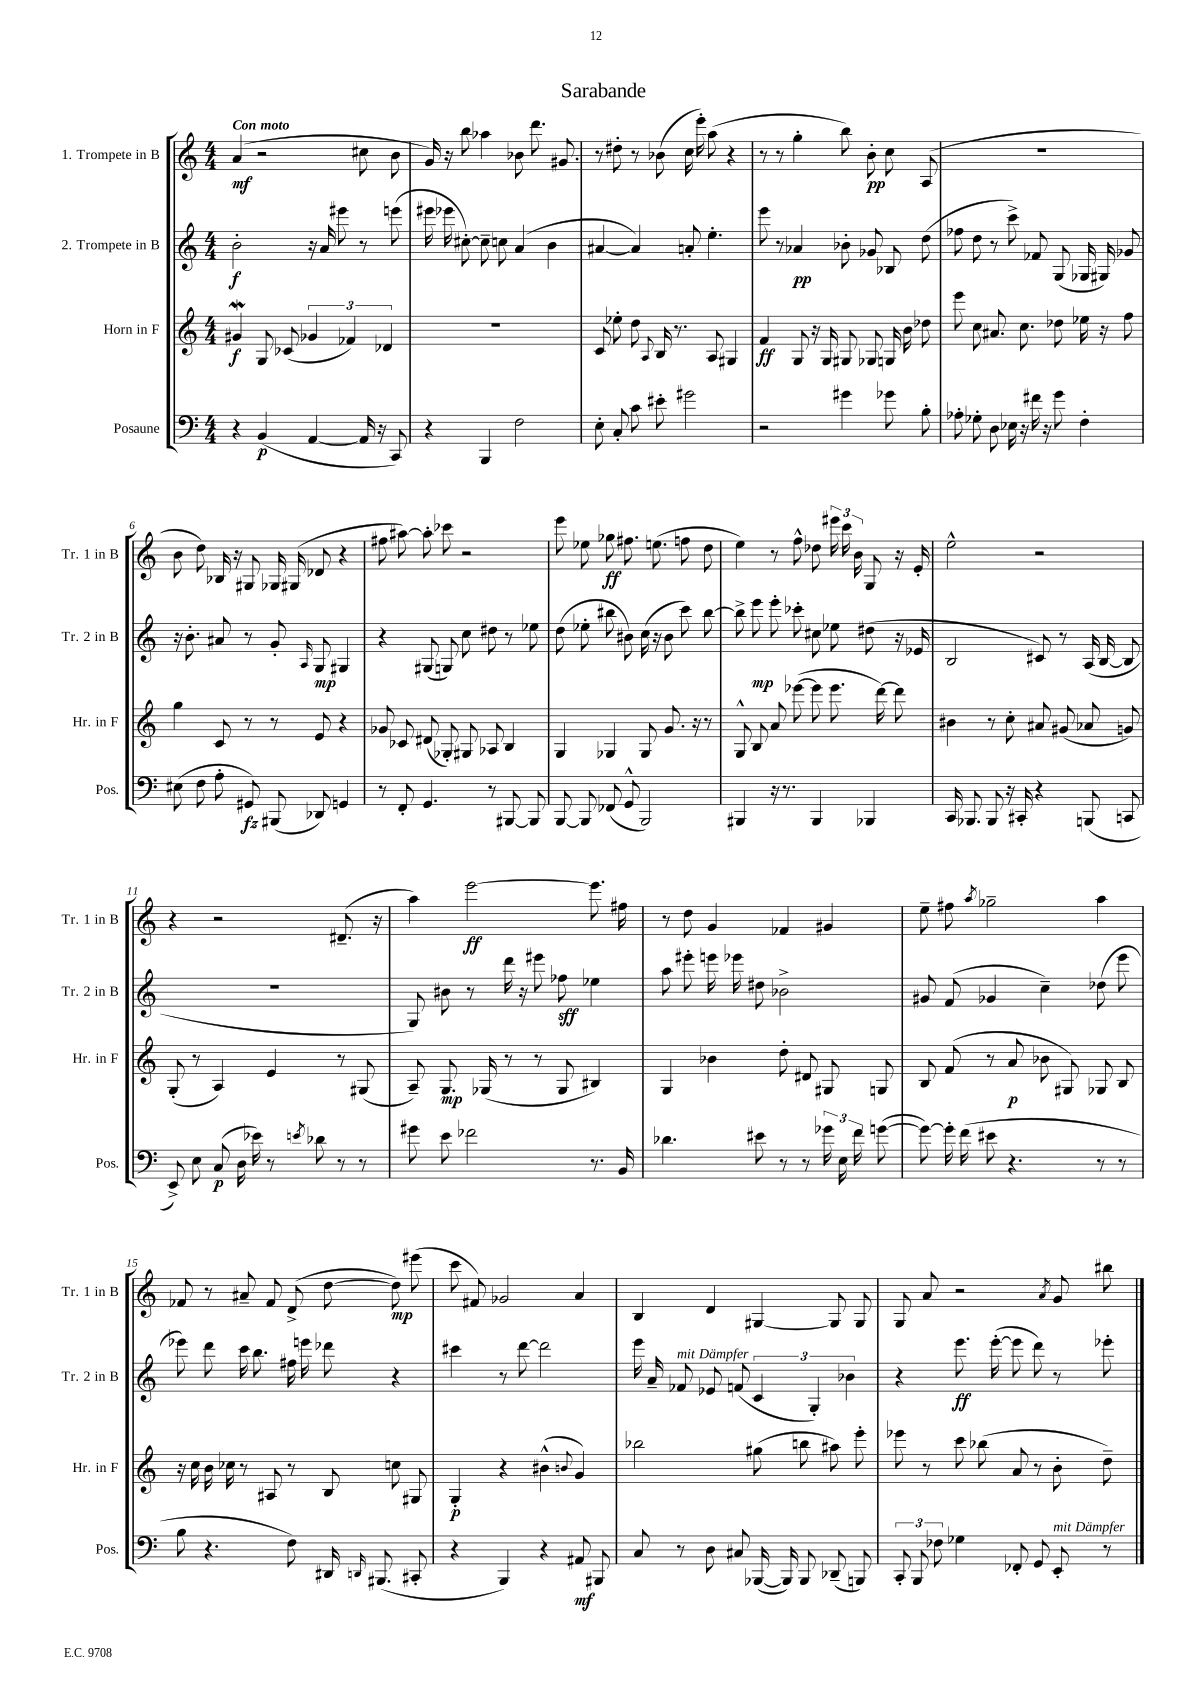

**kern	**kern	**kern	**kern
*staff4	*staff3	*staff2	*staff1
*clefF4	*clefG2	*clefG2	*clefG2
*k[]	*k[]	*k[]	*k[]
*M4/4	*M4/4	*M4/4	*M4/4
4r	4g#	2b'	(4a
(4BB	8G	.	2r
.	(8c-	.	.
[4AA	6g-	16r	.
.	.	16a	.
.	.	8eee#	.
.	6f-)	.	.
16AA]	.	8r	8cc#
16r	.	.	.
.	6d-	.	.
8CC)	.	(8eee	8b
=	=	=	=
4r	1r	16eee#	16g)
.	.	16eee-	16r
.	.	[8cc#')	8bb
4BBB	.	8cc#~]	4aa-
.	.	8cc	.
2F	.	(4a	8b-
.	.	.	8.ddd
.	.	4b	.
.	.	.	8.g#
=	=	=	=
8E'	8c	[4a#	8r
8C'	8ee-'	.	8dd#'
8c	8dd	4a#])	8r
.	8qqA	.	.
8e#'	16B	.	(8b-
.	8.r	.	.
2g#	.	8a'	16cc
.	.	.	16eee')
.	8A	4.ee'	(8aa
.	4G#	.	4r
=	=	=	=
2r	4f	8eee	8r
.	.	8r	8r
.	8G	4a-	4gg'
.	16r	.	.
.	16G	.	.
4g#	8G#	8b-'	8bb)
.	8G-	8g-	8b'
8g-	16G	8B-	8cc
.	16b	.	.
8B'	8dd-	(8dd	(8A
=	=	=	=
8A-'	8eee	8ff-	1r
8G-'	8cc	8dd	.
8D	8.a#	8r	.
16E-	.	8ccc^)	.
16r	8.cc	.	.
16f#	.	8f-	.
16r	.	.	.
8g	8dd-	(8G	.
4F'	16ee-	16G-	.
.	16r	16G#)	.
.	8ff	8g-	.
=	=	=	=
(8E#	4gg	16r	8b
.	.	8.b'	.
8F	.	.	8dd)
8A'	8c	8a#	16B-
.	.	.	16r
8GG#)	8r	8r	8G#
(8BBB#	8r	8g'	16G-
.	.	.	(16G#
.	.	16qqA	.
8DD-)	8e	8G	8d-
4GG	4r	4G#	4r
=	=	=	=
8r	8g-	4r	8ff#
8FF'	8c-	.	[8aa#)
4.GG	(8d#	(8G#	8aa#']
.	8G-')	8G)	8ccc-
.	8G#	8cc	2r
8r	8A-	8dd#	.
[8BBB#	4B	8r	.
8BBB#]	.	8ee-	.
=	=	=	=
[8BBB	4G	(8dd	8eee
8BBB]	.	8ee-'	8ee-
(8FF-	4G-	8bb#	8gg-
8GG^^	.	8b#)	8.ff#
2BBB)	8G-	(16cc	.
.	.	16r	(8.ee
.	8.g	8b#	.
.	.	8ccc)	8ff
.	16r	.	.
.	8r	[8bb#	8dd
=	=	=	=
4BBB#	8G^^	8bb#^]	4ee)
.	8B	8eee	.
16r	8a	8eee'	8r
8.r	.	.	.
.	([8eee-	8ccc-'	8ff^^
4BBB#	8eee-]	8cc#	8dd-
.	8.eee-	8ee-	24eee#
.	.	.	24ccc
.	.	.	24b
4BBB-	.	(8dd#	8G
.	[16ddd)	.	.
.	8ddd]	16r	16r
.	.	16e-	16e'
=	=	=	=
16CC	4b#	2B	2ee^^
8.BBB-	.	.	.
8BBB-	8r	.	.
16r	8cc'	.	.
16CC#'	.	.	.
4r	8a#	8c#)	2r
.	(8g#	8r	.
(8BBB	8a-	(16A	.
.	.	[16B	.
8CC	8g)	8B]	.
=	=	=	=
8EE^)	(8G'	1r	4r
8E	8r	.	.
(8C	4A)	.	2r
16D	.	.	.
16e-)	.	.	.
8r	4e	.	.
8qe	.	.	.
8d-	.	.	.
8r	8r	.	(8.d#~
8r	(8G#	.	.
.	.	.	16r
=	=	=	=
8g#	8A~)	8G)	4aa)
8e	8.G	8b#	.
2f-	.	8r	[2eee
.	(16G-	.	.
.	8r	16ddd	.
.	.	16r	.
.	8r	8eee#	.
.	8G-	8ff-	.
8.r	4B#)	4ee-	8.eee]
16BB	.	.	16ff#
=	=	=	=
4.d-	4G	8aa	8r
.	.	8eee#'	8dd
.	4b-	16eee	4g
.	.	16eee-	.
8e#	.	8dd#	.
8r	8dd'	2b-^	4f-
8r	8d#	.	.
24g-	8G#	.	4g#
24E	.	.	.
24f	.	.	.
([8g	8G	.	.
=	=	=	=
8g_)	8B	8g#	8ee~
16g']	(8f	(8f	8ff#
(16f	.	.	.
.	.	.	8qaa
8e#	8r	4g-	2gg-~
4.r	8a	.	.
.	8b-	4cc~)	.
.	8G#)	.	.
8r	8G-	(8dd-	4aa
8r	8B	8eee	.
=	=	=	=
8B	16r	8eee-)	8f-
.	16cc	.	.
4.r	16b	8ddd	8r
.	16cc-	.	.
.	8r	16ccc	8a#~
.	.	8.bb	.
.	8A#	.	8f-
8F)	8r	16ff#	(8d^
.	.	16eee	.
16DD#	8B	8ddd-	[8dd
16qqDD	.	.	.
(8.BBB#	.	.	.
.	8cc	4r	8dd])
8CC#'	8G#	.	(8eee#
=	=	=	=
4r	4G'	4ccc#	8ccc
.	.	.	8f#)
4BBB)	4r	8r	2g-
.	.	[8ddd	.
4r	(4b#^^	2ddd]	.
.	8qqb	.	.
8AA#	4g)	.	4a
8BBB#	.	.	.
=	=	=	=
8C	2bb-	16eee	4B
.	.	16a~	.
8r	.	8f-	.
8D	.	8e-	4d
8C#	.	(8f	.
([16BBB-	(8gg#	6c	[4G#
16BBB-])	.	.	.
8BBB-	8bb	.	.
.	.	6G')	.
(8DD-~	8aa#)	.	8G#]
.	.	6b-	.
8BBB)	8eee'	.	8G#
=	=	=	=
12CC'	8eee-	4r	8G
12BBB	.	.	.
.	8r	.	8a
12F-	.	.	.
4G-	8ccc	8.eee	2r
.	(8bb-	.	.
.	.	([16eee'	.
8FF-'	8a	8eee]	.
8GG	8r	8ddd)	.
.	.	.	8qa
8EE'	8b'	8r	8g
8r	8dd~)	8eee-'	8bb#
==	==	==	==
*-	*-	*-	*-
